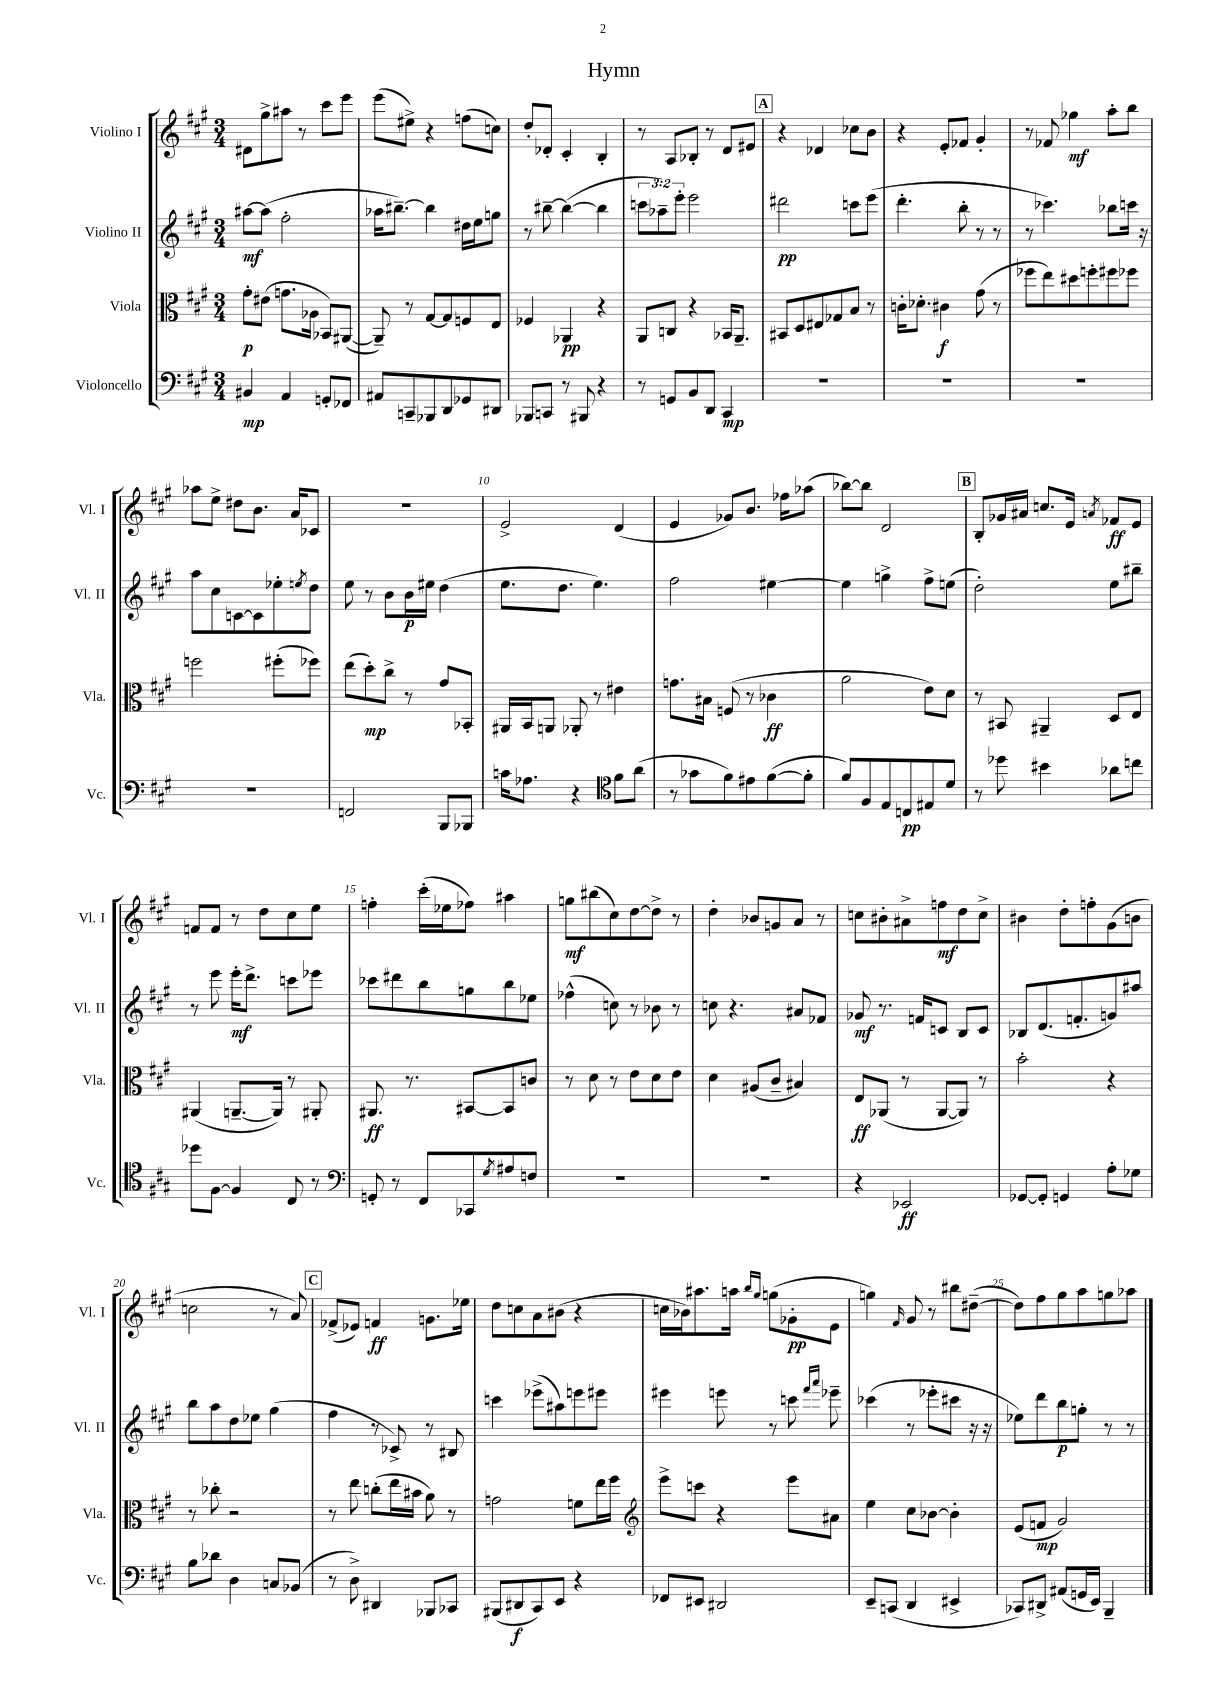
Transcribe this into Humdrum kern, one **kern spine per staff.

**kern	**kern	**kern	**kern
*staff4	*staff3	*staff2	*staff1
*clefF4	*clefC3	*clefG2	*clefG2
*k[f#c#g#]	*k[f#c#g#]	*k[f#c#g#]	*k[f#c#g#]
*M3/4	*M3/4	*M3/4	*M3/4
4BB#	8g#'	[8aa#	8d#
.	(8e#	(8aa#]	8gg#^
4AA	8.g	2ff#'	8aa#
.	.	.	8r
.	16A-	.	.
8GG'	8BB-)	.	8ccc#
8FF-	([8AA#	.	8eee
=	=	=	=
8AA#	8AA#~])	16aa-	(8eee
.	.	[8.bb#~)	.
8CC~	8r	.	8ee#^)
8BBB-	[8G#	4bb#]	4r
8DD	8G#]	.	.
8GG-	8F	16dd#	(8ff
.	.	16ee	.
8DD#	8E	8gg	8cc)
=	=	=	=
8BBB-	4F-	8r	8dd'
8CC	.	[8bb#~	8d-'
8r	4AA-	(4bb#_	4c#'
8BBB#	.	.	.
4r	4r	4bb#]	4B'
=	=	=	=
8r	8AA	12ccc	8r
.	.	12aa-~)	.
8GG	8C	.	8A
.	.	12eee'	.
8BB	4r	2eee	8B-'
8DD	.	.	8r
4CC#	16BB-	.	8d
.	8.AA~	.	.
.	.	.	8e#
=	=	=	=
2.r	8BB#	2ddd#	4r
.	8D	.	.
.	8E#	.	4d-
.	8G-	.	.
.	8B	8ccc	8cc-
.	8r	(8eee	8b
=	=	=	=
2.r	16c'	4.ddd'	4r
.	8.d-'	.	.
.	4c#	.	8e'
.	.	8bb'	8f-
.	(8g#	8r	4g#'
.	8r	8r	.
=	=	=	=
2.r	8ff-	8r	8r
.	8ee)	4.ccc-)	8f-
.	8dd#	.	4gg-
.	8ff'	.	.
.	8ff#	8bb-	8aa'
.	8ff-	16ccc	8bb
.	.	16r	.
=	=	=	=
2.r	2ff	8aa	8aa-
.	.	8cc#	8ee^
.	.	[8c	8dd#
.	.	8c]	8.b
.	(8ff#'	8ee-'	.
.	.	.	16a
.	.	8qee	.
.	8ff-)	8dd	8c-
=	=	=	=
2FF	(8ee	8ee	2.r
.	8dd')	8r	.
.	8cc#^	8b	.
.	8r	16b	.
.	.	16ee#	.
8BBB	8g#	(4dd	.
8BBB-	8BB-'	.	.
=	=	=	=
16c	16AA#	8.ee	2e^
8.A-	16BB	.	.
.	8AA	.	.
.	.	8.dd	.
4r	8AA-'	.	.
.	8r	4.ee)	.
*clefC4	*	*	*
8f#	4e#	.	(4d
(8a	.	.	.
=	=	=	=
8r	8.g	2ff#	4e
8g-	.	.	.
.	16B#	.	.
8f#)	(8F	.	8g-)
8e#	8r	.	8.b
([8f#	4c-	[4ee#	.
.	.	.	16ff-
8f#']	.	.	(8aa-
=	=	=	=
8f#)	2a	4ee#]	[8bb-)
8F#	.	.	8bb-]
8E	.	4gg^	2d
8C	.	.	.
8E#	8e)	8ff#^	.
8d	8d	(8ee	.
=	=	=	=
8r	8r	2dd')	8B'
8dd-	8BB#	.	16g-
.	.	.	16a#
4b#	4AA#~	.	8.cc
.	.	.	16e
.	.	.	8qa
8a-	8D	8ee	8f-
8cc	8E	8bb#~	8e
=	=	=	=
8dd-	(4AA#	8r	8f
[8F#	.	8eee	8f
4F#]	[8.AA~	16eee'	8r
.	.	8.ddd^	.
.	.	.	8dd
.	16AA])	.	.
8C#	8r	8ccc	8cc#
8r	8AA#'	8eee-	8ee
=	=	=	=
*clefF4	*	*	*
8GG'	8.AA#	8ccc-	4ff'
8r	.	8ddd#	.
.	8.r	.	.
8FF#	.	8bb	(16ccc#'
.	.	.	16ee-
8CC-	[8BB#	8gg	8ff-)
8qG#	.	.	.
8A#	8BB#]	8bb	4aa#
8F	8c	8ee-	.
=	=	=	=
2.r	8r	(4ff-^^	8gg
.	8d	.	(8bb#
.	8r	8cc)	8cc#)
.	8e	8r	[8dd
.	8d	8b-	8dd^]
.	8e	8r	8r
=	=	=	=
2.r	4d	8cc	4dd'
.	.	4.r	.
.	(8A#	.	8b-
.	8c#~	.	8g
.	4B#)	8a#	8a
.	.	8f-	8r
=	=	=	=
4r	8E	8g-	8cc
.	(8AA-	8.r	8b#'
2EE-	8r	.	8a#^
.	.	16f	.
.	[8AA-	8c	8ff
.	8AA-])	8B	8dd
.	8r	8c	8cc^
=	=	=	=
[8GG-	2b'	8B-	4b#
8GG-']	.	(8.d	.
4GG	.	.	8dd'
.	.	8.f'	.
.	.	.	8ff'
8A'	4r	8g)	(8g#
8G-	.	8aa#	8b
=	=	=	=
8B	8r	8bb	2cc
8d-	8cc-'	8aa	.
4D	2r	8dd	.
.	.	8ee-	.
8C	.	(4gg#	8r
(8BB-	.	.	8a)
=	=	=	=
8r	8r	4ff#	(8f-^
8D^)	8ee	.	8e-)
4DD#	(8cc'	8r	4f
.	16ee	8c-^)	.
.	16b#	.	.
8BBB-	8a)	8r	8.g
8CC-	8r	8B#	.
.	.	.	16ee-
=	=	=	=
(8BBB#	2g	4ccc	8dd
8DD#	.	.	8cc
8CC#)	.	(8eee-^	8a
8EE	.	8aa#)	(8b#
4r	8f	8eee	4r
.	16ee	8eee#	.
.	16ff#	.	.
=	=	=	=
*	*clefG2	*	*
8FF-	8eee^	4eee#	16cc
.	.	.	16b-)
8EE#	8ccc	.	8.aa#
2DD#	4r	8eee	.
.	.	.	16aa
.	.	.	16qqbb
.	.	.	16qqgg#
.	.	8r	(8gg
.	8eee	8ccc	8g-'
.	.	16qqfff#	.
.	.	16qqaaa	.
.	8a#	8eee-~	8e
=	=	=	=
8EE~	4ee	(4ccc-	4gg)
(8CC	.	.	.
.	.	.	16qqf#
4DD	8cc#	8r	8g#
.	[8b-	8eee-'	8r
4EE#^	4b-']	8ccc#	8bb#
.	.	16r	([8dd#~
.	.	16r	.
=	=	=	=
8CC-)	(8e	8ee-)	8dd#])
8DD#^	8f	8ddd	8ff#
(8AA#	2g#)	8bb	8gg#
16GG	.	8gg'	8aa
16EE)	.	.	.
4BBB~	.	8r	8gg
.	.	8r	8aa-
==	==	==	==
*-	*-	*-	*-
